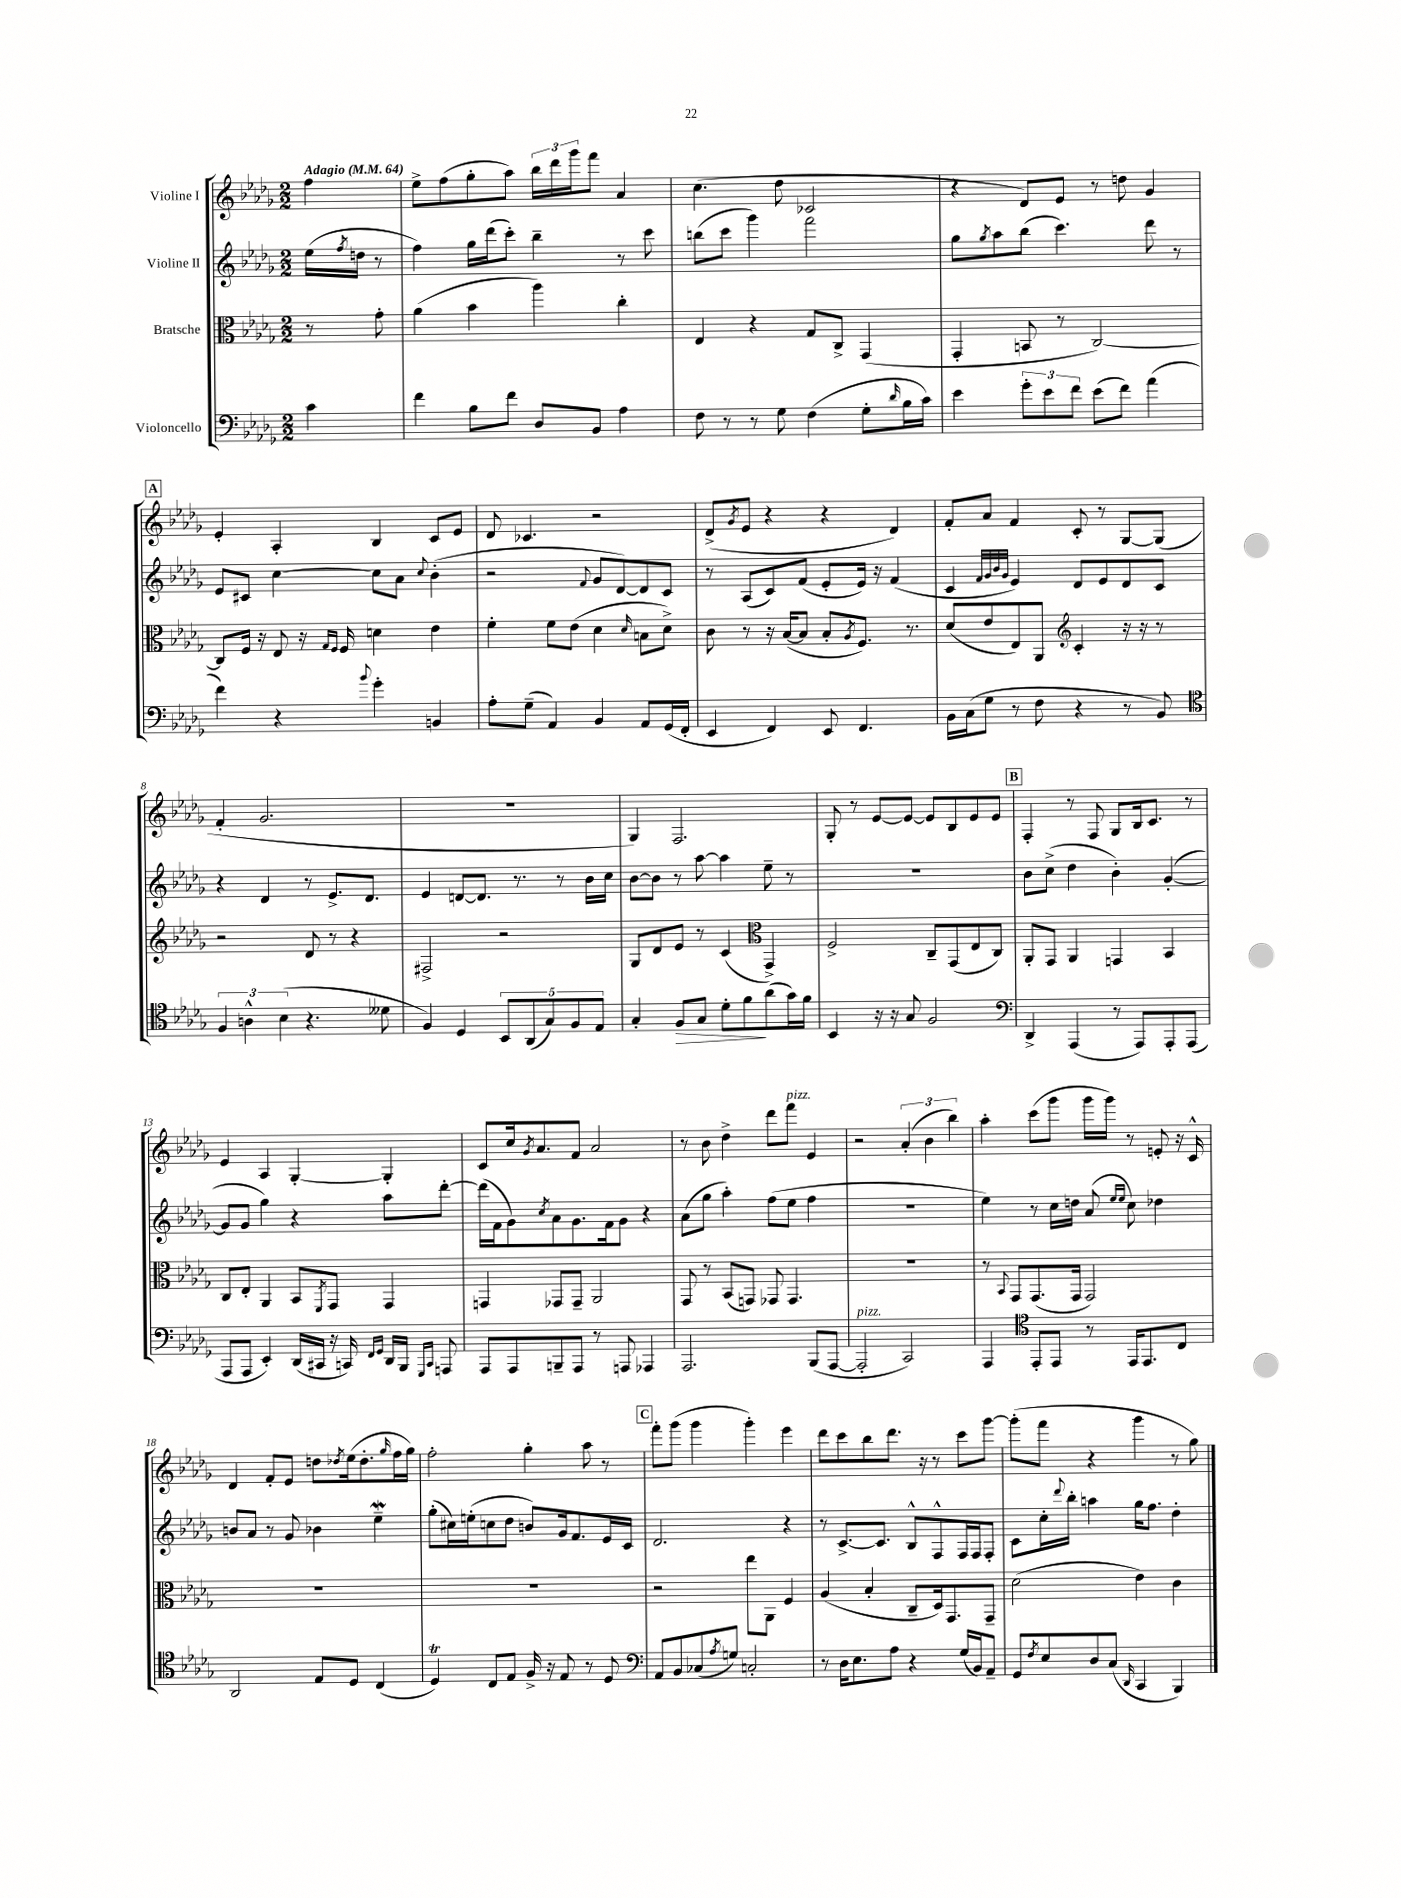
<<
\new StaffGroup <<
\new Staff = "s0" \with { instrumentName = "Violine I" } {
    \clef treble \key des \major \numericTimeSignature \time 2/2 \partial 4 \tempo "Adagio" 4 = 64
    f''4 |
    ees''8-> f''8( ges''8-. aes''8) \tuplet 3/2 { bes''16 des'''16 ges'''16 } f'''8 aes'4 |
    c''4.( des''8 ces'2 |
    r4 des'8) ees'8 r8 d''8 ges'4 |
    \mark \markup { \box "A" } ees'4-. aes4-. bes4 c'8 ees'8 |
    des'8 ces'4. r2 |
    des'8->( \acciaccatura { ges'8 } ees'8 r4 r4 des'4) |
    f'8-. aes'8 f'4 c'8-. r8 ges8~ ges8( |
    f'4-. ges'2. |
    R1 |
    ges4) f2. |
    ges8-. r8 ees'8~ ees'8~ ees'8 bes8 ees'8 ees'8 |
    \mark \markup { \box "B" } f4-. r8 f8 ges8 bes16 c'8. r8 |
    ees'4 aes4 ges4~-. ges4-. |
    c'8 c''16 \acciaccatura { ges'8 } aes'8. f'8 aes'2 |
    r8 bes'8 des''4-> des'''8 f'''8^\markup { \italic "pizz." } ees'4 |
    r2 \tuplet 3/2 { aes'4-.( bes'4 bes''4) } |
    aes''4-. c'''8( ges'''8 ges'''16 ges'''16) r8 e'8-. r16 c'16-^ |
    des'4 f'8-. ees'8 d''8 \acciaccatura { des''8 } ees''16( des''8.-. \grace { ges''16 } f''16 ges''16) |
    f''2-. ges''4-. aes''8 r8 |
    \mark \markup { \box "C" } f'''8-. ges'''8( ges'''4 ges'''4-.) ees'''4 |
    des'''8 c'''8 bes''8 des'''8. r16 r8 c'''8 ges'''8~ |
    ges'''8-.( f'''8 r4 ges'''4 r8 ges''8) \bar "|." |
}
\new Staff = "s1" \with { instrumentName = "Violine II" } {
    \clef treble \key des \major \numericTimeSignature \time 2/2 \partial 4
    ees''16( \acciaccatura { f''8 } d''16 r8 |
    f''4) ges''16 des'''16( c'''8-.) bes''4-- r8 c'''8 |
    b''8( c'''8 ges'''4) f'''2 |
    ges''8 \acciaccatura { ges''8 } aes''8 bes''8( c'''4.) des'''8 r8 |
    \mark \markup { \box "A" } ees'8 cis'8 c''4~ c''8 aes'8 \appoggiatura { c''8 } bes'4-.( |
    r2 \appoggiatura { f'8 } ges'8 des'8~) des'8 c'8 |
    r8 aes8( c'8) f'8( ees'8-. ees'16) r16 f'4( |
    c'4 \grace { f'32 ges'32 bes'32 ges'32 } ees'4) des'8 ees'8 des'8 c'8 |
    r4 des'4 r8 ees'8.-> des'8. |
    ees'4 d'8~ d'8. r8. r8 bes'16 c''16 |
    bes'8~ bes'8 r8 aes''8~ aes''4 ees''8-- r8 |
    R1 |
    \mark \markup { \box "B" } bes'8 c''8->( des''4 bes'4-.) ges'4~-.( |
    ges'8 ges'8 ges''4) r4 aes''8 des'''8~-. |
    des'''16( f'16 ges'8) \acciaccatura { c''8 } aes'8 ges'8. f'16 ges'8 r4 |
    aes'8( ges''8 aes''4-.) f''8( ees''8 f''4 |
    R1 |
    ees''4) r8 c''16 d''16 aes'8( \grace { ees''16 ees''16 } c''8) des''4 |
    b'8 aes'8 r8 ges'8 bes'4 ees''4--\mordent |
    ges''8-.( cis''16) e''16-.( c''8 des''8 b'8) ges'16 f'8. ees'16 c'16 |
    \mark \markup { \box "C" } des'2. r4 |
    r8 c'8.~-> c'8. bes8-^ f8-^ f16 f16 f8-. |
    c'8 c''16-. \appoggiatura { des'''8 } bes''16-. a''4 ges''16 f''8. des''4-. \bar "|." |
}
\new Staff = "s2" \with { instrumentName = "Bratsche" } {
    \clef alto \key des \major \numericTimeSignature \time 2/2 \partial 4
    r8 ges'8-. |
    aes'4( bes'4 aes''4) c''4-. |
    ees4 r4 ges8 c8-> ges,4( |
    ges,4-. b,8 r8 c2~) |
    \mark \markup { \box "A" } c8 f16 r16 ees8 r16 \grace { ges16 f16 } f16 d'4 ees'4 |
    f'4-. f'8 ees'8( des'4 \grace { des'16 } b8 des'8->) |
    c'8 r8 r16 bes16~( bes8 bes8-. \acciaccatura { aes8 } f8.) r8. |
    des'8( ees'8 ees8) aes,8 \clef treble c'4-. r16 r16 r8 |
    r2 des'8 r8 r4 |
    fis2-> r2 |
    ges8 des'8 ees'8 r8 c'4( \clef alto ges,4->) |
    f2-> c8-- ges,8( ees8 c8) |
    \mark \markup { \box "B" } aes,8-. ges,8 aes,4 g,4 bes,4 |
    c8 ees8-. aes,4 bes,8 \acciaccatura { f,8 } ges,8 ges,4 |
    g,4 ges,8 ges,8-- aes,2 |
    ges,8 r8 bes,8( g,8) ges,8 ges,4. |
    R1 |
    r8 \appoggiatura { bes,8 } ges,8 ges,8.( ges,16 ges,2) |
    R1 |
    R1 |
    \mark \markup { \box "C" } r2 ees''8 aes,8 f4 |
    aes4( bes4-. c8-- des16) ges,8. ges,8-- |
    des'2( ees'4) c'4 \bar "|." |
}
\new Staff = "s3" \with { instrumentName = "Violoncello" } {
    \clef bass \key des \major \numericTimeSignature \time 2/2 \partial 4
    c'4 |
    f'4 bes8 f'8 des8 bes,8 aes4 |
    f8 r8 r8 ges8 f4( ges8-. \grace { des'16 } bes16 c'16) |
    ees'4 \tuplet 3/2 { ges'8-. ees'8 f'8 } ees'8( f'8) aes'4( |
    \mark \markup { \box "A" } f'4) r4 \appoggiatura { bes'8 } ges'4-. b,4 |
    aes8-. ges8--( aes,4) bes,4 aes,8 ges,16( f,16-. |
    ees,4 f,4) ees,8 f,4. |
    bes,16 c16( ges8 r8 f8 r4 r8 bes,8) |
    \clef tenor \tuplet 3/2 { f4 a4-^ bes4( } r4. deses'8 |
    f4) des4 \tuplet 5/4 { bes,8 aes,8( ges8) f8 ees8 } |
    ges4-. f8\> ges8 des'8-. f'8\! aes'8( ges'16) f'16 |
    bes,4 r16 r16 ges8 f2 |
    \mark \markup { \box "B" } \clef bass des,4-> aes,,4( r8 aes,,8) aes,,8-. aes,,8( |
    aes,,8 aes,,8 ees,4-.) des,16( cis,16 r16 c,16) \grace { f,16 ges,16 } des,16 bes,,16 \grace { ges,,16 c,16 } a,,8 |
    aes,,8 aes,,8 b,,8-- aes,,8 r8 a,,8 aes,,4 |
    aes,,2. bes,,8( aes,,8~ |
    aes,,2-.^\markup { \italic "pizz." } c,2) |
    aes,,4 \clef tenor ees,8-. ees,8 r8 ees,16 ees,8. c8 |
    aes,2 ees8 des8 c4( |
    des4\trill) c8 ees8 f16-> r16 ees8 r8 des8 |
    \mark \markup { \box "C" } \clef bass aes,8 bes,8 ces8( \acciaccatura { aes8 } g8) c2-. |
    r8 des16 ees8. aes8 r4 ges16( bes,16) aes,8-- |
    ges,8 \acciaccatura { f8 } ees8 des8 c8( \grace { des,16 } c,4 bes,,4) \bar "|." |
}
>>
>>
